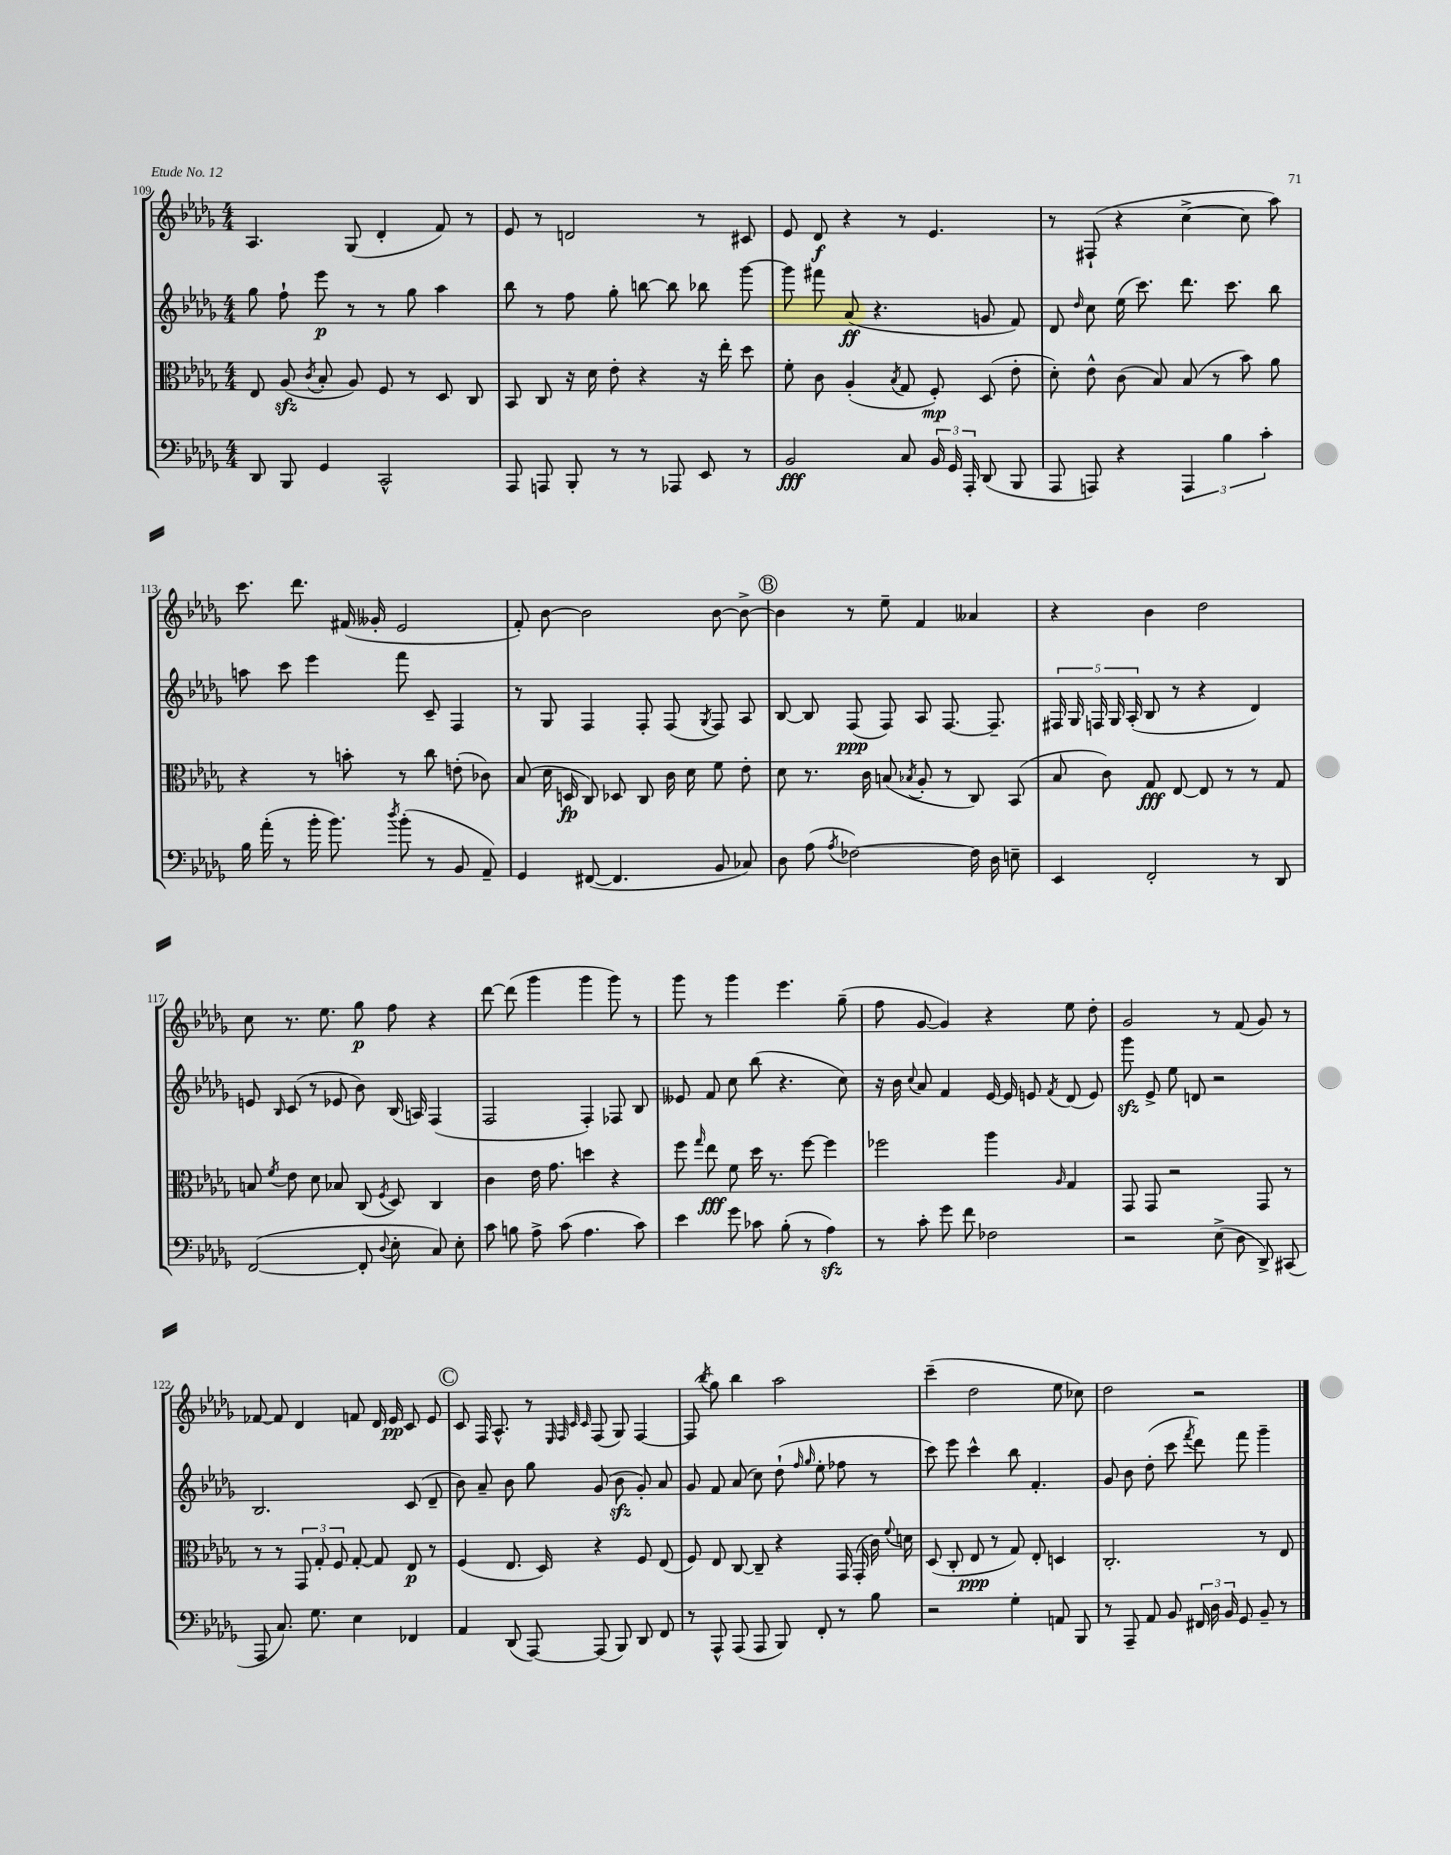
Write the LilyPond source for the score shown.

<<
\new StaffGroup <<
\new Staff = "s0" {
    \clef treble \key des \major \numericTimeSignature \time 4/4
    \autoBeamOff aes4. ges8( des'4-. f'8) r8 |
    ees'8 r8 d'2 r8 cis'8 |
    ees'8 des'8\f r4 r8 ees'4. |
    r8 fis8-!( r4 c''4~-> c''8 aes''8) |
    c'''8. des'''8. fis'16( geses'16-. ees'2 |
    f'8-.) bes'8~ bes'2 bes'8~ bes'8~-> |
    \mark \markup { \circle "B" } bes'4 r8 ees''8-- f'4 aeses'4 |
    r4 bes'4 des''2 |
    c''8 r8. ees''8. ges''8\p f''8 r4 |
    des'''8~ des'''8( ges'''4 ges'''4 ges'''8) r8 |
    ges'''8 r8 ges'''4 ees'''4. ges''8--( |
    f''8 ges'8~ ges'4) r4 ees''8 des''8-. |
    ges'2 r8 f'8( ges'8) r8 |
    fes'8~ fes'8 des'4 f'8 des'16 ees'16\pp c'8 ees'8 |
    \mark \markup { \circle "C" } c'8 f16 aes8.-^ r8 \grace { ees32 f32 c'32 c'32 } f8( ges8) f4~ |
    f8( \acciaccatura { bes''8 } ges''8) bes''4 aes''2 |
    c'''4--( des''2 ees''8 ces''8) |
    des''2 r2 \bar "|." |
}
\new Staff = "s1" {
    \clef treble \key des \major \numericTimeSignature \time 4/4
    \autoBeamOff ges''8 f''8-! ees'''8\p r8 r8 ges''8 aes''4 |
    bes''8 r8 f''8 ges''8-. b''8~ b''8 bes''8 ges'''8~ |
    ges'''8 fis'''8 aes'8\ff( r4. g'8 f'8) |
    des'8 \grace { des''16 } c''8 ees''16( c'''8.) des'''8. c'''8. bes''8 |
    a''8 c'''8 ees'''4 f'''8 c'8-- f4 |
    r8 ges8 f4 f8-. f8( \acciaccatura { ges8 } f8) aes8 |
    \mark \markup { \circle "B" } bes8~ bes8 f8\ppp( f8) aes8 f8.~ f8.-- |
    \tuplet 5/4 { fis16 ges16 f16 ges16 aes16-.( } bes8 r8 r4 des'4) |
    e'8 \grace { bes16 } c'8( r8 ees'8 bes'8) bes16( a16) f4( |
    f2 f4-.) fes8 bes8 |
    eeses'8 f'8 c''8 bes''8( r4. c''8) |
    r16 bes'16 \appoggiatura { c''8 } aes'8 f'4 ees'16~ ees'16 e'8 \acciaccatura { f'8 } des'8( e'8) |
    ges'''8\sfz ees'8-> ees''8 d'8 r2 |
    bes2. c'8( des'8-- |
    \mark \markup { \circle "C" } bes'8) aes'8-- bes'8 ges''8 ges'8( bes'8\sfz ges'8-.) aes'8 |
    ges'8 f'8 aes'8( c''8) des''8-!( \grace { f''16 ges''16 } ees''8-. fes''8 r8 |
    c'''8) ees'''8 c'''4-^ bes''8 f'4.-. |
    ges'8 bes'8 des''8-.( c'''8 \acciaccatura { f'''8 } des'''8) f'''8 ges'''4-- \bar "|." |
}
\new Staff = "s2" {
    \clef alto \key des \major \numericTimeSignature \time 4/4
    \autoBeamOff ees8 aes8\sfz( \acciaccatura { c'8 } bes8-. aes8) f8 r8 des8 c8 |
    bes,8 c8 r16 des'16 ees'8-. r4 r16 ees''16-. des''8 |
    f'8-. c'8 aes4-.( \acciaccatura { bes8 } ges8 f8-.\mp) des8( ees'8-. |
    des'8-.) ees'8-^ c'8( bes8) bes8( r8 bes'8) aes'8 |
    r4 r8 b'8-. r8 c''8 e'8-.( ces'8) |
    bes8( des'16 d16\fp c8) des8 c8 c'16 des'16 f'8 ees'8-. |
    \mark \markup { \circle "B" } des'8 r8. c'16 b8( \acciaccatura { bes8 } aes8-. r8 c8) bes,8( |
    bes8 c'8) ges8\fff ees8~ ees8 r8 r8 ges8 |
    b8 \acciaccatura { f'8 } ees'8 des'8 bes8 c8( \acciaccatura { f8 } des8) c4 |
    c'4 ees'16 ges'8. d''4 r4 |
    f''8 \grace { ges''16 } ees''8\fff f'8 des''16 r8. f''8~ f''4 |
    fes''2 aes''4 \grace { aes16 } ges4 |
    ges,8 ges,8 r2 ges,8 r8 |
    r8 r8 \tuplet 3/2 { ges,8 ges8-. f8 } ges8~-. ges8 ees8\p r8 |
    \mark \markup { \circle "C" } f4( ees8. des16) r4 f8 ees8( |
    f8) ees8 c8~ c8-- r4 ges,16 ges,16-.( c'16) \appoggiatura { f'8 } d'16 |
    des8( c8-. ees8\ppp r8 ges8) ees8-. d4 |
    c2.-. r8 ees8 \bar "|." |
}
\new Staff = "s3" {
    \clef bass \key des \major \numericTimeSignature \time 4/4
    \autoBeamOff des,8 bes,,8 ges,4 c,2-^ |
    aes,,8 a,,8 bes,,8-. r8 r8 aes,,8 ees,8 r8 |
    bes,2\fff c8 \tuplet 3/2 { bes,16 ges,16 aes,,16-. } des,8( bes,,8 |
    aes,,8 a,,8) r4 \tuplet 3/2 { a,,4 bes4 c'4-. } |
    bes16 aes'16-.( r8 bes'16-. bes'8.) \acciaccatura { des''8 } bes'8-.( r8 bes,8 aes,8--) |
    ges,4 fis,8~( fis,4. bes,8 ces8) |
    \mark \markup { \circle "B" } des8 aes8( \acciaccatura { aes8 } fes2~) fes16 des16 e8-- |
    ees,4 f,2-. r8 des,8 |
    f,2~( f,8-. \appoggiatura { des8 } ees8-. c8) ees8-. |
    c'8 b8 aes8-> c'8( aes4. c'8) |
    ees'4 ges'8 ces'8 bes8-.( r8 aes4\sfz) |
    r8 c'8-. ges'8 f'8 fes2 |
    r2 ees8->( des8 des,8->) cis,8( |
    aes,,8 c8.) ges8. ees4 fes,4 |
    \mark \markup { \circle "C" } aes,4 des,8( aes,,8~) aes,,8( bes,,8) des,8 f,8 |
    r8 aes,,8-^ aes,,8( aes,,8 bes,,8) f,8-. r8 bes8 |
    r2 ges4-. a,8 bes,,8 |
    r8 aes,,8-- aes,8 bes,8 \tuplet 3/2 { fis,16 des16 bes,16 } ges,8 bes,8-- r8 \bar "|." |
}
>>
>>
\layout { \context { \Score currentBarNumber = #109 } }
